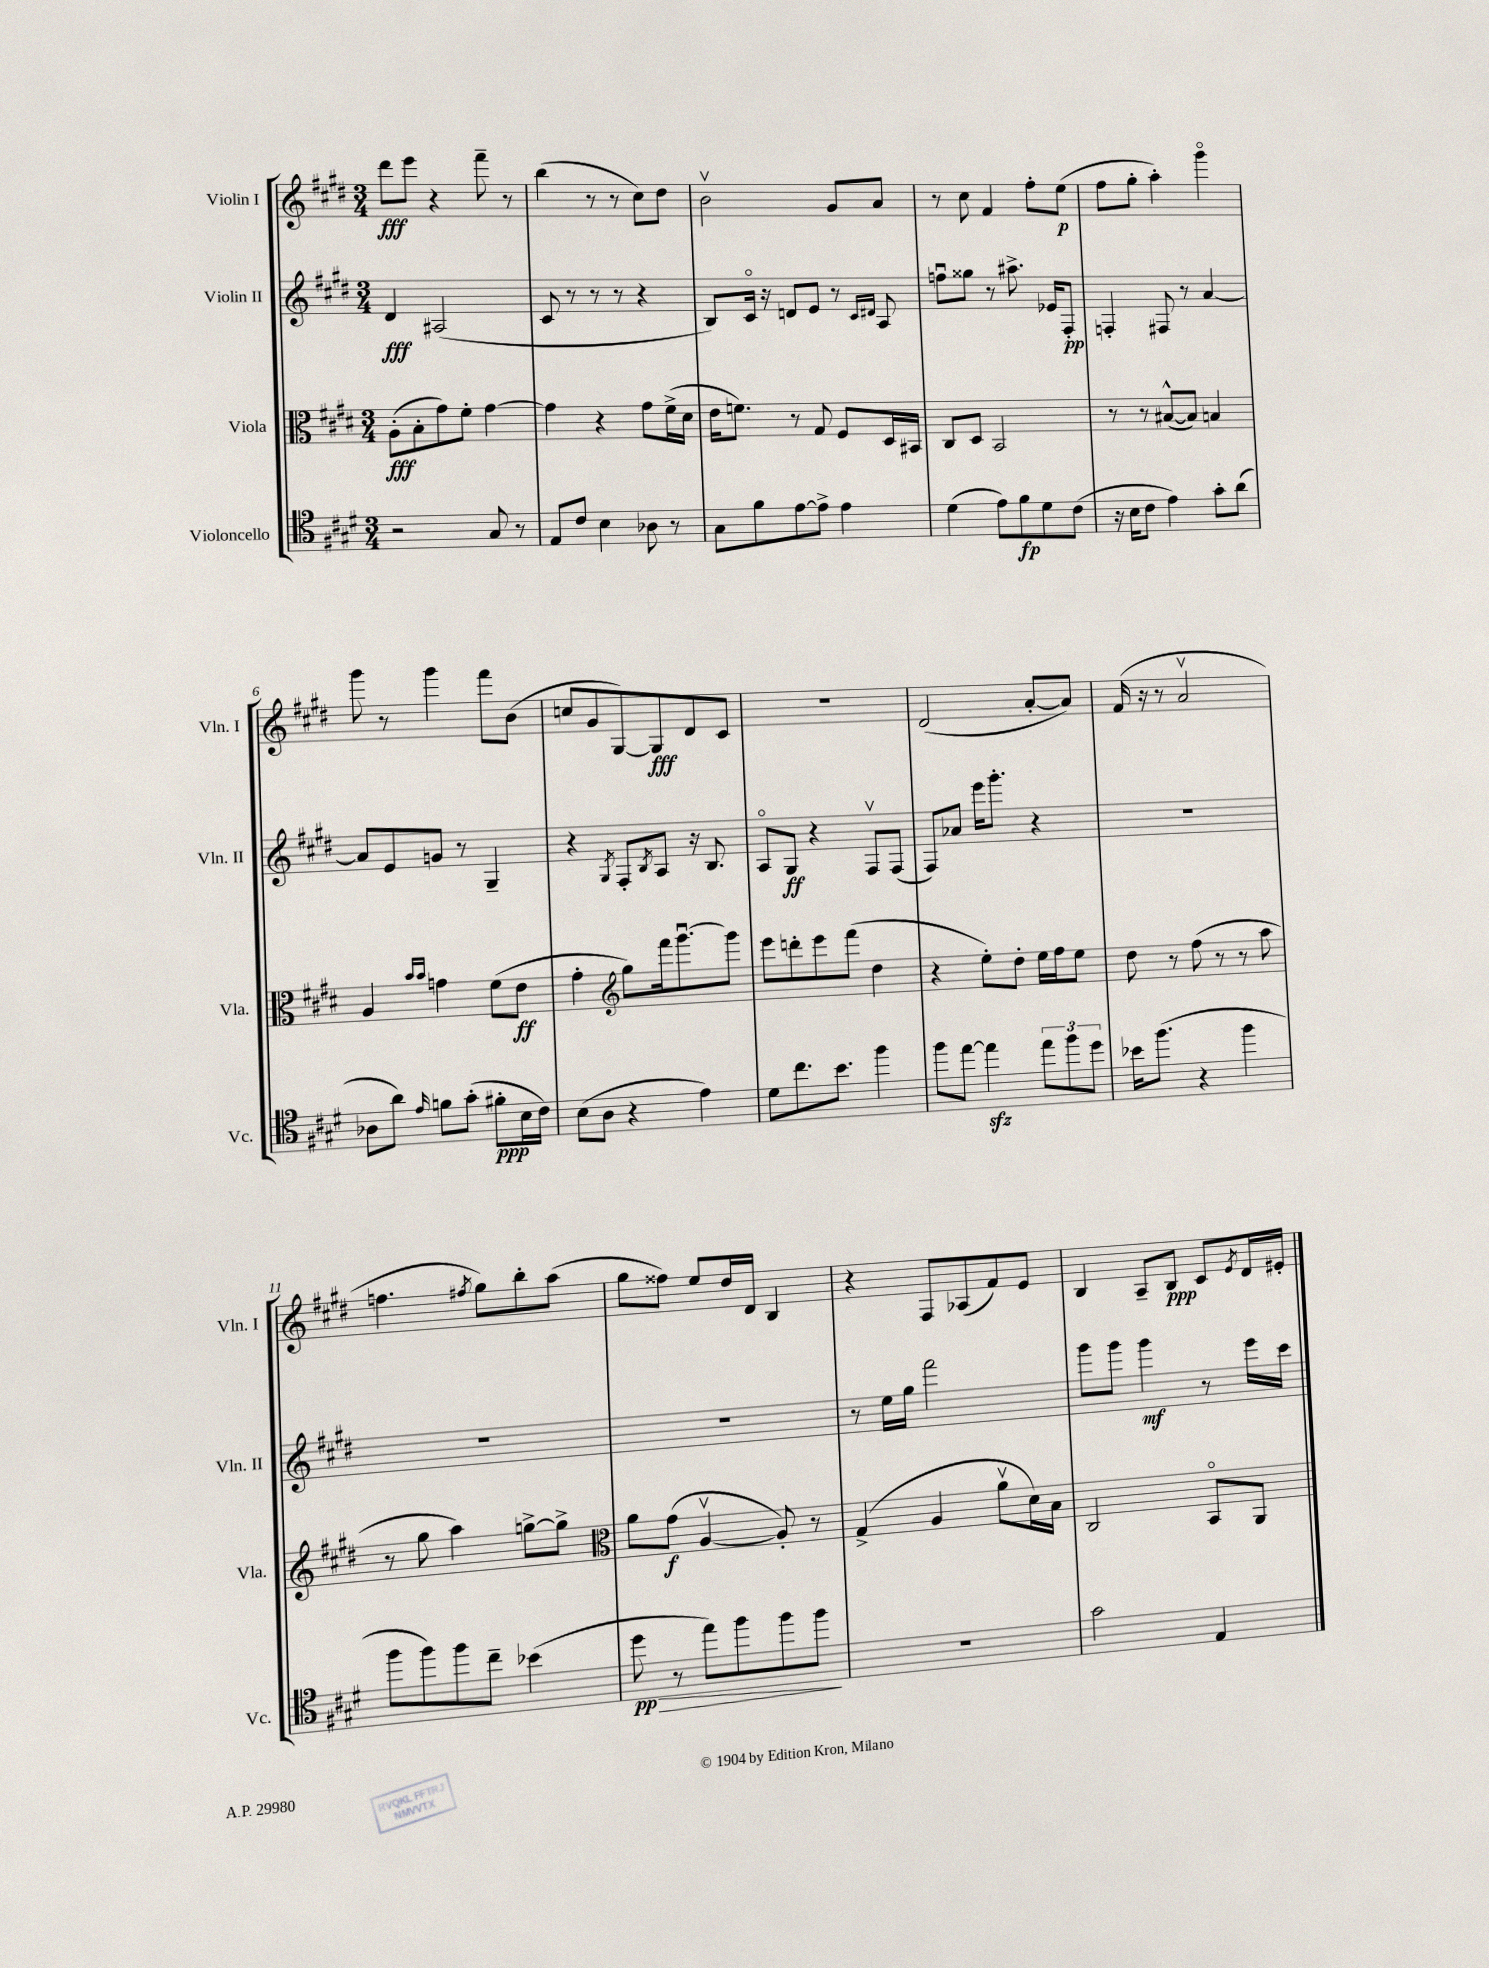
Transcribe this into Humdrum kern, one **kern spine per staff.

**kern	**dynam	**kern	**dynam	**kern	**dynam	**kern	**dynam
*part4	*part4	*part3	*part3	*part2	*part2	*part1	*part1
*staff4	*staff4	*staff3	*staff3	*staff2	*staff2	*staff1	*staff1
*I"Violoncello	*	*I"Viola	*	*I"Violin II	*	*I"Violin I	*
*I'Vc.	*	*I'Vla.	*	*I'Vln. II	*	*I'Vln. I	*
*clefC4	*	*clefC3	*	*clefG2	*	*clefG2	*
*k[f#c#g#d#]	*	*k[f#c#g#d#]	*	*k[f#c#g#d#]	*	*k[f#c#g#d#]	*
*M3/4	*	*M3/4	*	*M3/4	*	*M3/4	*
=1	=1	=1	=1	=1	=1	=1	=1
2r	.	(8A'\L	fff	4d#/	fff	8ddd#\L	fff
.	.	8B'\	.	.	.	8eee\J	.
.	.	8g#\)	.	(2A#X/	.	4r	.
.	.	8f#'\J	.	.	.	.	.
8G#/	.	[4g#\	.	.	.	8fff#~\	.
8r	.	.	.	.	.	8r	.
=2	=2	=2	=2	=2	=2	=2	=2
8E/L	.	4g#\]	.	8c#/	.	(4bb\	.
8c#/J	.	.	.	8r	.	.	.
4B\	.	4r	.	8r	.	8r	.
.	.	.	.	8r	.	8r	.
8A-X\	.	8g#\L	.	4r	.	8cc#\L)	.
8r	.	(16f#^\L	.	.	.	8dd#\J	.
.	.	16d#\JJ	.	.	.	.	.
=3	=3	=3	=3	=3	=3	=3	=3
8G#\L	.	16e\KL	.	8B/L)	.	2bv\	.
.	.	8.fn\J)	.	.	.	.	.
8f#\	.	.	.	16c#/Jk	.	.	.
.	.	.	.	16r	.	.	.
[8e\	.	8r	.	8dn/L	.	.	.
8e^\J]	.	8G#/	.	8e/J	.	.	.
4e\	.	8F#/L	.	8r	.	8g#/L	.
.	.	.	.	16qqc#/LL	.	.	.
.	.	.	.	16qqd#X/JJ	.	.	.
.	.	16D#/L	.	8A/	.	8a/J	.
.	.	16BB#X/JJ	.	.	.	.	.
=4	=4	=4	=4	=4	=4	=4	=4
(4d#\	.	8C#/L	.	8ffnu\L	.	8r	.
.	.	8D#/J	.	8gg##X\J	.	8cc#\	.
8e\L)	.	2BB/	.	8r	.	4f#/	.
8f#\	fp	.	.	8.aa#X^\	.	.	.
8d#\	.	.	.	.	.	8ff#'\L	.
.	.	.	.	16e-X/KL	.	.	.
(8c#\J	.	.	.	8F#'/J	pp	(8ee\J	p
=5	=5	=5	=5	=5	=5	=5	=5
16r	.	8r	.	4Fn'/	.	8ff#\L	.
16B\KL	.	.	.	.	.	.	.
8c#\J	.	8r	.	.	.	8gg#'\J	.
4e\)	.	([8B#X^^/L	.	8F#X/	.	4aa'\)	.
.	.	8B#/J])	.	8r	.	.	.
8g#'\L	.	4Bn/	.	[4a/	.	4ggg#\	.
(8a\J	.	.	.	.	.	.	.
!!LO:LB:g=z
=6	=6	=6	=6	=6	=6	=6	=6
8A-X\L	.	4A/	.	8a/L]	.	8ggg#\	.
8a\J)	.	.	.	8e/	.	8r	.
.	.	16qqb/LL	.	.	.	.	.
16qqe/	.	16qqb/JJ	.	.	.	.	.
8fn\L	.	4gn\	.	8gn/J	.	4ggg#\	.
(8g#'\J	.	.	.	8r	.	.	.
8f#X'\L	ppp	(8f#\L	.	4G#~/	.	8fff#\L	.
16B\L	.	8e\J	ff	.	.	(8b\J	.
16c#\JJ)	.	.	.	.	.	.	.
=7	=7	=7	=7	=7	=7	=7	=7
(8B\L	.	4g#'\	.	4r	.	8ccn/L	.
8A\J	.	.	.	.	.	8g#/	.
*	*	*clefG2	*	*	*	*	*
.	.	.	.	8qG#/	.	.	.
4r	.	8gg#\L)	.	8F#'/L	.	[8G#/)	.
.	.	.	.	8qB/	.	.	.
.	.	16fff#\k	.	8A/J	.	8G#/]	fff
.	.	[8.ggg#u\	.	.	.	.	.
4e\)	.	.	.	16r	.	8d#/	.
.	.	.	.	8.B/	.	.	.
.	.	8ggg#\J]	.	.	.	8c#/J	.
=8	=8	=8	=8	=8	=8	=8	=8
8d#\L	.	8eee\L	.	8A/L	.	2.r	.
8.cc#\	.	8dddn'\	.	8G#/J	ff	.	.
.	.	8eee\	.	4r	.	.	.
8.b\J	.	.	.	.	.	.	.
.	.	(8fff#\J	.	.	.	.	.
4ff#\	.	4dd#\	.	8F#v/L	.	.	.
.	.	.	.	(8F#/J	.	.	.
=9	=9	=9	=9	=9	=9	=9	=9
8ff#\L	.	4r	.	8F#/L)	.	(2d#/	.
[8ee\J	.	.	.	8a-X/J	.	.	.
4eezz\]	.	8ee'\L)	.	16eee\KL	.	.	.
.	.	.	.	8.ggg#'\J	.	.	.
.	.	8dd#'\J	.	.	.	.	.
12ee\L	.	16ee\LL	.	4r	.	[8a'/L	.
.	.	16ff#\J	.	.	.	.	.
12ff#\	.	.	.	.	.	.	.
.	.	8ee\J	.	.	.	8a/J])	.
12dd#\J	.	.	.	.	.	.	.
=10	=10	=10	=10	=10	=10	=10	=10
16b-X\KL	.	8dd#\	.	2.r	.	(16f#/	.
(8.ff#\J	.	.	.	.	.	16r	.
.	.	8r	.	.	.	8r	.
4r	.	(8ff#\	.	.	.	2av/	.
.	.	8r	.	.	.	.	.
4ff#\	.	8r	.	.	.	.	.
.	.	8aa\	.	.	.	.	.
!!LO:LB:g=z
=11	=11	=11	=11	=11	=11	=11	=11
8ff#\L	.	8r	.	2.r	.	4.ffn\	.
8ff#\)	.	8gg#\	.	.	.	.	.
8ff#\	.	4aa\)	.	.	.	.	.
.	.	.	.	.	.	8qff#X/	.
8cc#~\J	.	.	.	.	.	8gg#\L)	.
(4b-X\	.	[8ggn^\L	.	.	.	8bb'\	.
.	.	8gg^\J]	.	.	.	(8aa\J	.
=12	=12	=12	=12	=12	=12	=12	=12
*	*	*clefC3	*	*	*	*	*
!	!LO:HP:b	!	!	!	!	!	!
8dd#\	> pp	8a\L	.	2.r	.	8gg#\L	.
8r	.	(8g#\J	f	.	.	8ff##X\J)	.
8ee\L)	.	[4Av/	.	.	.	8ee/L	.
8ff#\	.	.	.	.	.	16dd#/L	.
.	.	.	.	.	.	16d#/JJ	.
8ff#\	.	8A'/])	.	.	.	4B/	.
8ff#\J	.	8r	.	.	.	.	.
.	]	.	.	.	.	.	.
=13	=13	=13	=13	=13	=13	=13	=13
2.r	.	(4G#^/	.	8r	.	4r	.
.	.	.	.	16ee\LL	.	.	.
.	.	.	.	16gg#\JJ	.	.	.
.	.	4A/	.	2fff#\	.	8F#/L	.
.	.	.	.	.	.	(8A-X/	.
.	.	8av\L	.	.	.	8f#/)	.
.	.	16d#\L)	.	.	.	8e/J	.
.	.	16B\JJ	.	.	.	.	.
=14	=14	=14	=14	=14	=14	=14	=14
2g#\	.	2C#/	.	8ggg#\L	.	4B/	.
.	.	.	.	8ggg#\J	.	.	.
.	.	.	.	4ggg#\	mf	8A~/L	.
.	.	.	.	.	.	8B/J	ppp
4E/	.	8BB/L	.	8r	.	8c#/L	.
.	.	.	.	.	.	8qe/	.
.	.	8AA/J	.	16eee\LL	.	16d#/L	.
.	.	.	.	16ccc#\JJ	.	16e#X'/JJ	.
==	==	==	==	==	==	==	==
*-	*-	*-	*-	*-	*-	*-	*-
